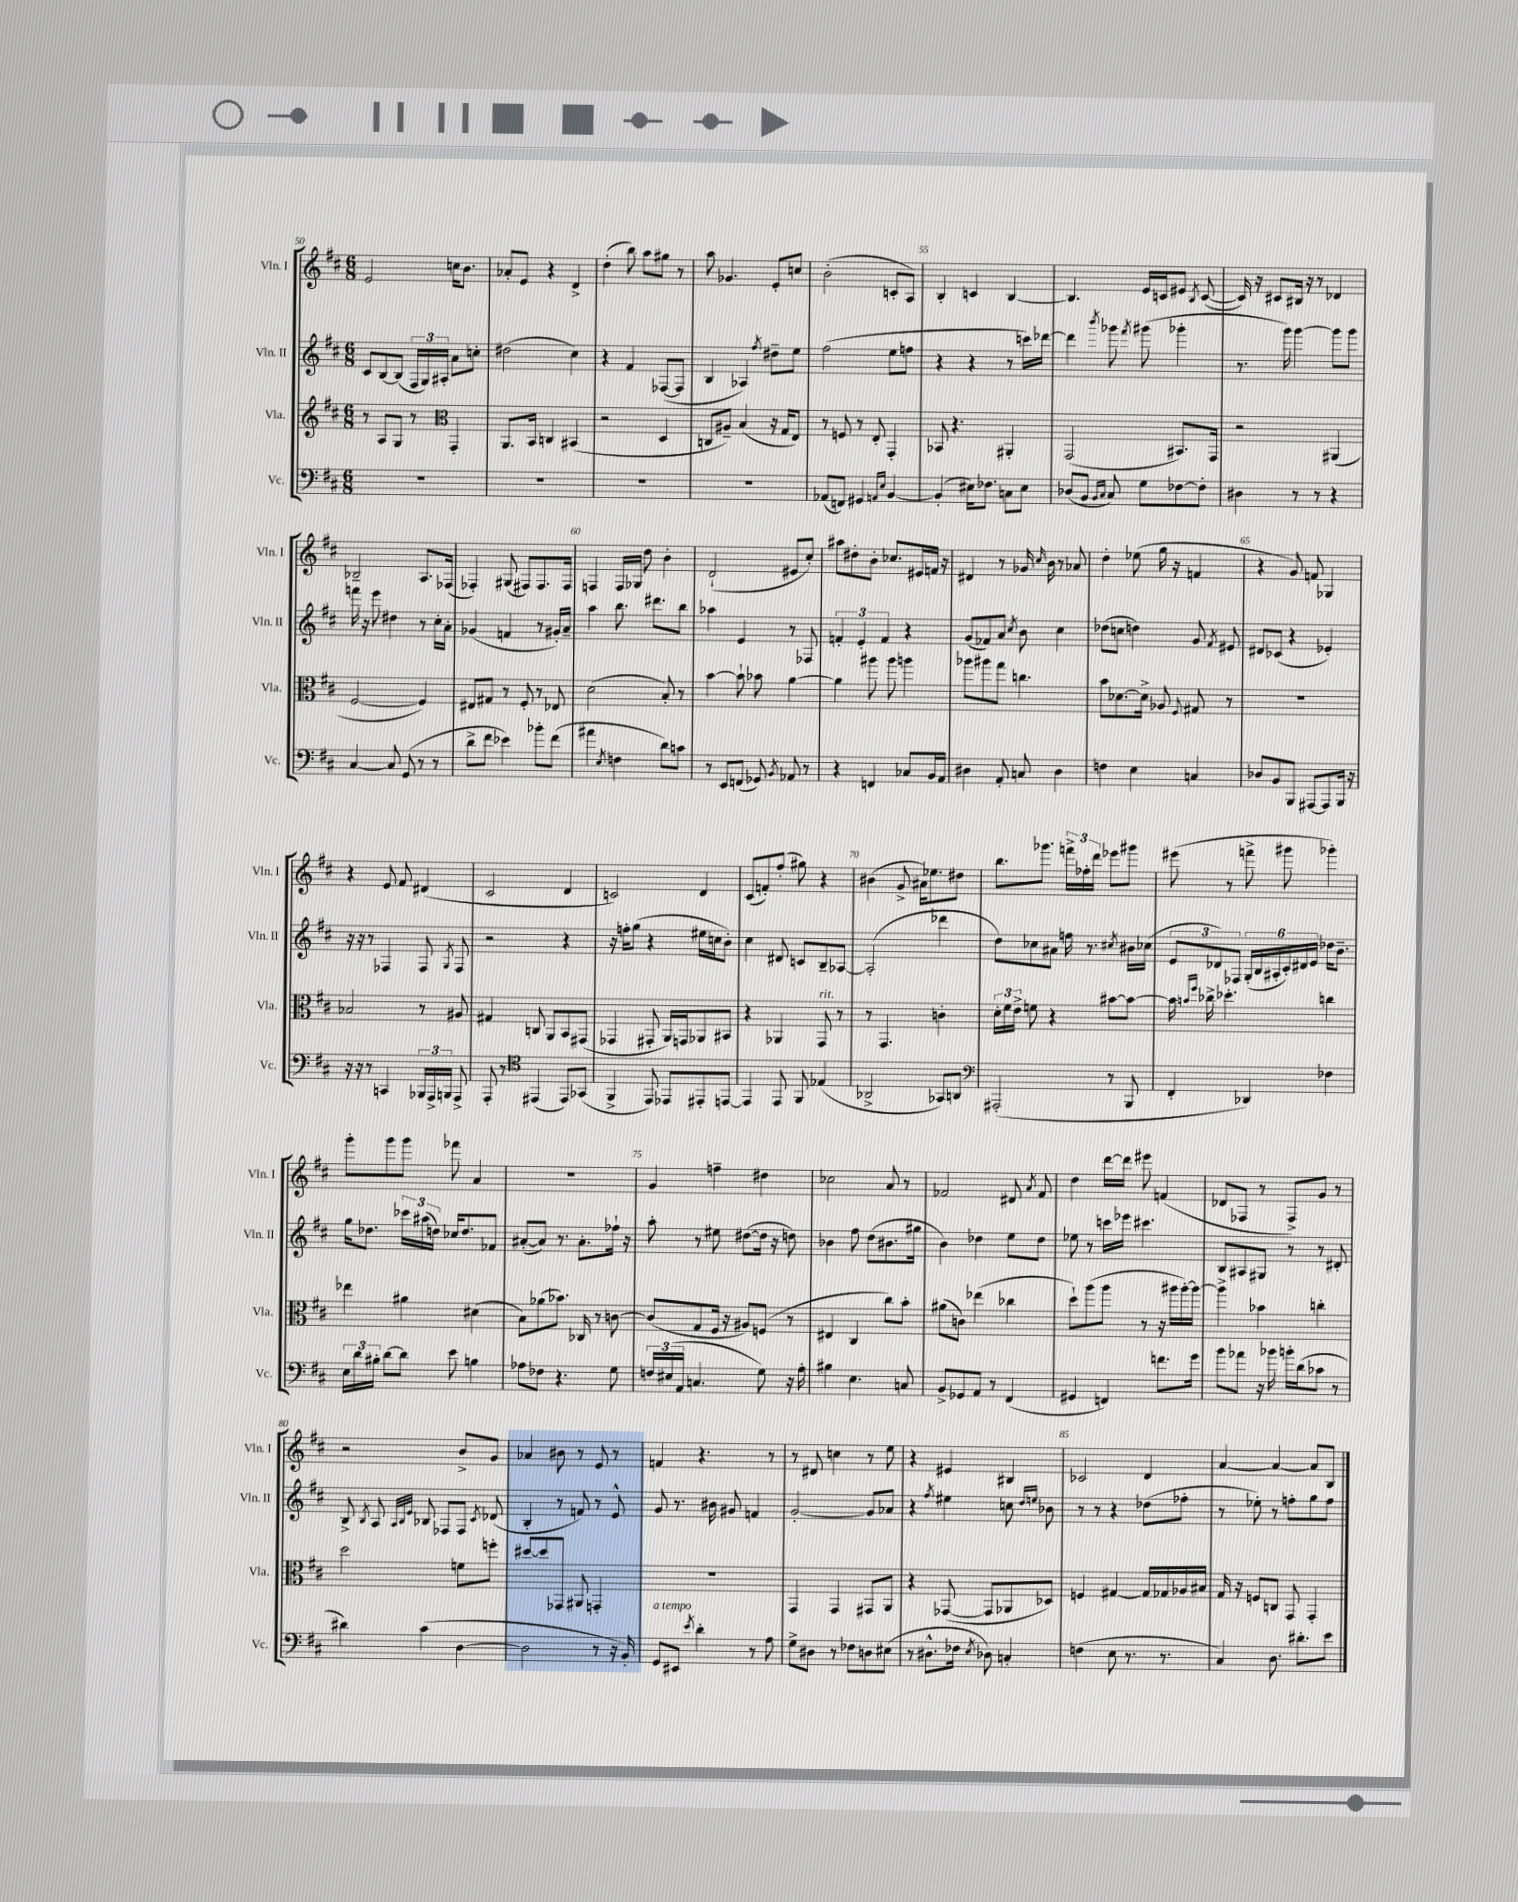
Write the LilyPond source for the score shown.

<<
\new StaffGroup <<
\new Staff = "s0" \with { instrumentName = "Vln. I" shortInstrumentName = "Vln. I" } {
    \clef treble \key d \major \numericTimeSignature \time 6/8
    \autoBeamOff e'2 c''16[ b'8.] |
    aes'8[-. e'8] r4 d'4-> |
    d''4-.( b''8) a''8[ gis''8] r8 |
    a''8 ges'4. e'8[-. c''8] |
    b'2-.( c'8[-. a8]) |
    b4-. c'4 b4~ |
    b4. e'16[ c'16 eis'8] \acciaccatura { b8 } c'8~( |
    c'16) r16 cis'8[ bis16] r16 r8 des'4 |
    bes2-- a8.[ fes16]( |
    fes4-.) gis8( fis8[) fis8. fis16] |
    f4 f16[ ges16] d''8 b'4-. |
    d'2-!( eis'8[ cis''8]-.) |
    ais''8[ dis''8-. b'8]-. ces''8.[ eis'16 f'16] r16 |
    dis'4 r8 ges'16 \grace { cis''16 } b'16 r8 aes'8 |
    d''4-. ees''8( g''16 r16 f'4 |
    r4 g'8) f'8 ges4 |
    r4 e'8 fis'8 dis'4( |
    cis'2 d'4 |
    c'2) d'4 |
    cis'8[( f'8-.) fis''8]-.( gis''8) r4 |
    bis'4( g'8-> ais'16[) ees''8. dis''8] |
    b''8.[ ges'''8.] \tuplet 3/2 { f'''16[-> fes''16-. d'''16] } ees'''8[ gis'''8] |
    eis'''8( r8 f'''8-> gis'''8 ges'''4-.) |
    g'''8[-. g'''8 g'''8] fes'''8 a'4 |
    R2. |
    g'4 f''4-- dis''4 |
    ces''2 a'8 r8 |
    fes'2 dis'8 \acciaccatura { a'8 } fes'8 |
    d''4 d'''16[~ d'''16] eis'''8 f'4( |
    des'8[ fes8] r8 fes8[->) g'8] r8 |
    r2 b'8[-> g'8] |
    aes'4 bis'8 r8 e'8 r8 |
    f'4 r4. r8 |
    r8 dis'8 c''4 r8 e''8 |
    r4 eis'4 bis4 |
    ces'2 d'4 |
    a'4~ a'4~ a'8[ b8] \bar "|." |
}
\new Staff = "s1" \with { instrumentName = "Vln. II" shortInstrumentName = "Vln. II" } {
    \clef treble \key d \major \numericTimeSignature \time 6/8
    \autoBeamOff cis'8[ b8~ b8]( \tuplet 3/2 { fis16[ g16) ais16]-. } a'8[ c''8]-. |
    dis''2( cis''4) |
    r4 fis'4 fes8[~( fes8] |
    b4 aes4) \acciaccatura { fis''8 } dis''8[-- e''8] |
    fis''2( e''8[ f''8] |
    r4 r4 r8 c'''16[) des'''16]~ |
    des'''4 \acciaccatura { b'''8 } ges'''8 \acciaccatura { fis'''8 } gis'''8( ges'''4-. |
    r8. g'''16) g'''4~ g'''8[ g'''8] |
    f'''16 r16 e'''8 dis''4 r8 cis''16[-. a'16]-. |
    ges'4( f'4 r8 gis'16[-.) a'16]-- |
    a''4 b''8. dis'''8.[ b''8] |
    aes''4 e'4 r8 fes8 |
    \tuplet 3/2 { f'4-. e'4-. f'4 } r4 |
    g'8[( fes'8) a'8] \acciaccatura { cis''8 } b'8 cis''4 |
    des''8[( c''8] d''4) g'8 \acciaccatura { fis'8 } eis'8 |
    dis'8[ ces'8]( r4 ees'4-.) |
    r16 r16 r8 fes4 fes8 \acciaccatura { g8 } fes8 |
    r2 r4 |
    r16 f''16[-. g''8]( r4 eis''16[ c''16 b'8]-.) |
    cis''4 dis'8 c'8[ b8-- aes8]~ |
    aes2-.( des'''4 |
    d''8[) ces''8 ais'8] f''16 r8. \acciaccatura { cis''8 } bis'16[ ces''16]( |
    \tuplet 3/2 { e'8[ des'8) fes8] } \tuplet 6/4 { g16[-.( b16 ais16-. cis'16-.) dis'16 e'16] } des''16[ b'8.]-- |
    g''16[ des''8.] \tuplet 3/2 { ces'''16[ ais''16( d''16]) } ces''16[ d''8. fes'8] |
    ais'8[~-.( ais'8]) r8. ais'8.[-. fes''16]-! r16 |
    a''8-. r8 eis''8 dis''8[~( dis''16] r16 d''8) |
    bes'4 fis''8 d''8[( bis'8. gis''16] |
    b'4) des''4 e''8[ des''8] |
    ees''8 r8 c'''16[ ees'''16] cis'''4. |
    b8[ ais8 gis8] r8 r8 dis'8-. |
    b8-> \acciaccatura { b8 } a8 \grace { a32[ b32 e'32] } bes8 fes8[ fes8] \acciaccatura { cis'8 } des'8( |
    b4-. r8 f'8) r8 e'8-^ |
    g'8 r8. bis'16 gis'8 f'4 |
    g'2~-. g'8[ aes'8] |
    r4 \acciaccatura { fis''8 } eis''4 c''8 \grace { d''16[ e''16] } bes'8 |
    r8 r8 r4 des''8[( fes''8]-. |
    r8 ees''8-.) r8 f''8[-. g''8 f''8] \bar "|." |
}
\new Staff = "s2" \with { instrumentName = "Vla." shortInstrumentName = "Vla." } {
    \clef treble \key d \major \numericTimeSignature \time 6/8
    \autoBeamOff r8 a8[ g8] r8 \clef alto g,4-. |
    a,8.[ b,16] c4 bis,4( |
    r2 d4 |
    c8[ ais8]--) b4( r16 g16[ e8]) |
    r8 f8 r8 e8-. g,4-. |
    bes,8 r4. ais,4-. |
    g,2( bis,8.[) g,16] |
    r2 ais,4( |
    fis2~ fis4) |
    eis8[ gis8] r8 fis8-. r8 ees8 |
    d'2( b8-.) r8 |
    b'4~ b'8-! bes'8 a'4~ |
    a'4 ais''8 ais''8 a''4 |
    aes''8[ ais''8 g''8] c''4. |
    b'8[ des'8.~ des'16]-> aes8 \appoggiatura { fis8 } gis8 r8 |
    R2. |
    bes2 r8 ais8 |
    gis4 c8 a,8[ b,8 gis,8]( |
    ges,4 gis,8-. a,16[) g,16 aes,8 bis,8] |
    r4 aes,4 g,8^\markup { \italic "rit." } r8 |
    r8 g,4. c'4-. |
    \tuplet 3/2 { d'16[-. fis'16 e'16]-> } f'8 r4 bis'8[~ bis'8]~ |
    bis'16 \grace { b'16[ fis''16] } ces''16-> des''4.-. c''4 |
    ees''4 ais'4 dis'4( |
    b8[) aes'8( bes'8.]) ces16 r8 c'8~ |
    c'8[( g8 fis16] r16 ais8[) f8]( r8 |
    eis4 cis4 cis''8[) b'8]-. |
    ais'8[( c'8]) ees''4( ces''4 |
    d''8[-!) a''8( a''8] r8 r16 ais''16[ ais''16~-.) ais''16]~ |
    ais''4-> bes'4 c''4-. |
    d''2 f'8[ f''8]-. |
    dis''8[~ dis''8 ges,8] ais,8 g,4-. |
    R2. |
    g,4 g,4 gis,8[ a,8] |
    r4 ges,8~( ges,8[ aes,8 des8]) |
    f4 gis4~ gis16[ ges16 aes16 bis16] |
    g16 r16 f8[ c8] g,8 g,4-. \bar "|." |
}
\new Staff = "s3" \with { instrumentName = "Vc." shortInstrumentName = "Vc." } {
    \clef bass \key d \major \numericTimeSignature \time 6/8
    \autoBeamOff R2. |
    R2. |
    R2. |
    R2. |
    aes,8[( f,8]) gis,4 \grace { a,16[ e16] } b,4~ |
    b,4-.( eis16[) fes8.] c8[ eis8] |
    des8[( b,8] \grace { b,16[ cis16] } cis8) g8[ fes8~ fes8]-. |
    dis4 r8 r8 r4 |
    cis4~ cis8 g,8( r8 r8 |
    d'8[-> fis'8] ees'4) bes'8[-. fis'8]( |
    ais'4 \acciaccatura { e8 } f4 d'8[) c'8] |
    r8 e,8[ f,8]( ges,8) \acciaccatura { b,8 } aes,8 r8 |
    r4 f,4 ces8[ b,16 a,16] |
    dis4 a,8-. c8 dis4 |
    f4 e4 c4 |
    des8[ b,8 b,,8] ais,,8[~ ais,,8 b,,16] r16 |
    r16 r16 r8 c,4 \tuplet 3/2 { bes,,16[ a,,16-> b,,16] } a,,8-> |
    a,,8-. r8 \clef tenor eis,4( eis,8[) ges,8]( |
    fis,4-> e,8) ees,8[ eis,8-. e,8]~ |
    e,4 e,8 fis,8 ees4( |
    aes,2-> ges,8[) a,8] |
    \clef bass ais,,2-.( r8 b,,8 |
    fis,4-. des,4) fes4 |
    \tuplet 3/2 { e16[ d'16 bis16]-. } d'8[~ d'8] e'8 b4 |
    aes8[ fes8] r4. g8 |
    \tuplet 3/2 { f16[ eis16( a,16] } c4. g8) r16 a16-. |
    bis4 e4. c8 |
    b,8[-> ges,8 a,8] r8 fis,4( |
    gis,4 f,4) f'8.[ g'16] |
    b'8[ aes'8] r16 bes'16 b'16[-. d'16( ces'8] r8 |
    dis'4) cis'4( d4~ |
    d2 r8 r16 b,16-.) |
    g,8[^\markup { \italic "a tempo" } eis,8] \acciaccatura { e'8 } d'4-. r8 a8 |
    g8[-> dis8] r8 fes8[ d8 eis8]( |
    r8 dis8.[-^ fes16] \acciaccatura { e8 } des8) c4-. |
    f4( e8 r8. r8. |
    cis4) d8. dis'8.[-. e'8] \bar "|." |
}
>>
>>
\layout { \context { \Score currentBarNumber = #50 \override BarNumber.break-visibility = ##(#f #t #t) barNumberVisibility = #(every-nth-bar-number-visible 5) } }
